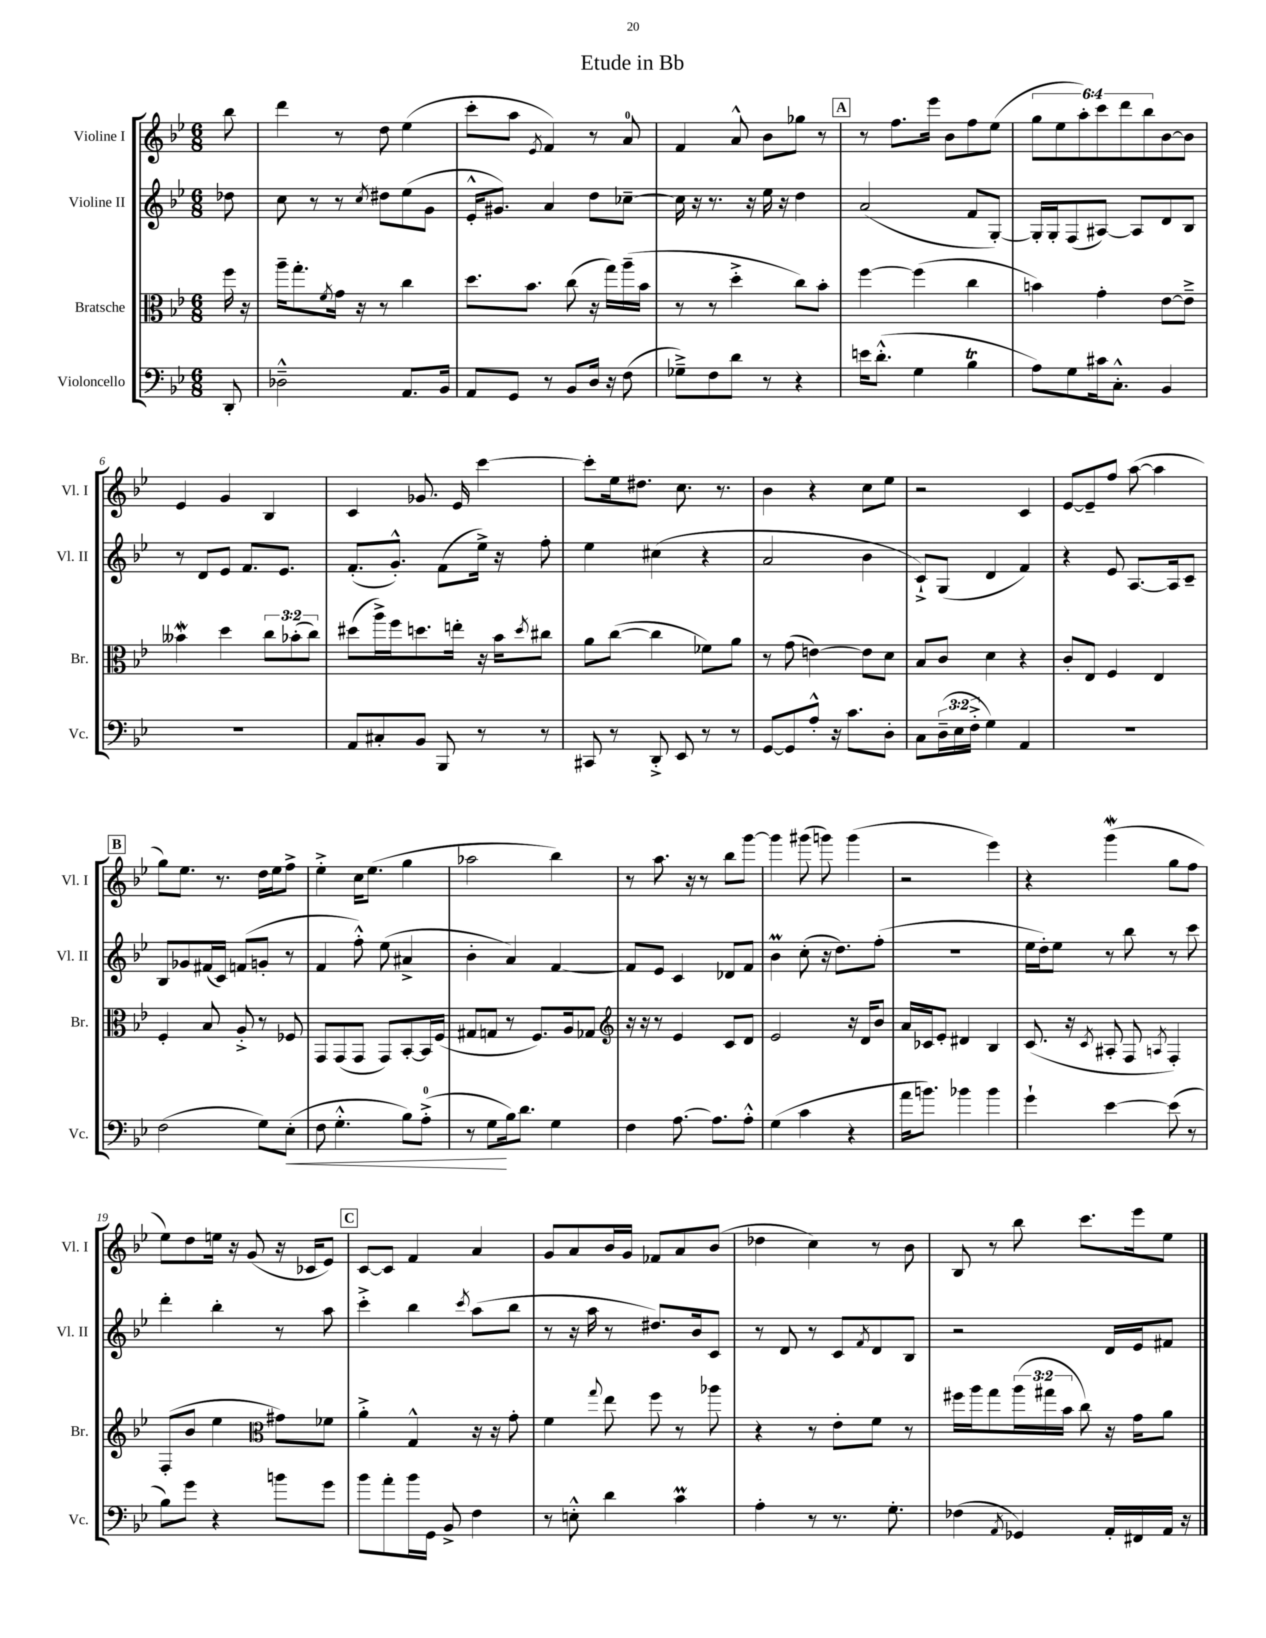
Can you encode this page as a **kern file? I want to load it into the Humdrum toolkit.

**kern	**kern	**kern	**kern
*staff4	*staff3	*staff2	*staff1
*clefF4	*clefC3	*clefG2	*clefG2
*k[b-e-]	*k[b-e-]	*k[b-e-]	*k[b-e-]
*M6/8	*M6/8	*M6/8	*M6/8
8DD'	16ff	8dd-	8bb-
.	16r	.	.
=	=	=	=
2D-~^^	16aa~	8cc	4ddd
.	8.gg'	.	.
.	.	8r	.
.	8qf	.	.
.	16g	8r	8r
.	16r	.	.
.	.	8qcc	.
.	8r	8dd#	8dd
8.AA	4cc	(8ee-	(4ee-
.	.	8g	.
16BB-	.	.	.
=	=	=	=
8AA	8.dd	16e-'^^	8ccc'
.	.	8.g#)	.
8GG	.	.	8aa
.	8.b-	.	.
.	.	.	8qe-
8r	.	4a	4f)
8BB-	(8cc	.	.
16D	16r	8dd	8r
16r	16gg)	.	.
(8F	(16aa~	[8cc-~	8a
.	16b-	.	.
=	=	=	=
8G-~^)	8r	16cc-]	4f
.	.	16r	.
8F	8r	8.r	.
8d	4dd'^	.	8a^^
.	.	16r	.
8r	.	16ee-	8b-
.	.	16r	.
4r	8cc)	4dd	8gg-
.	8b-'	.	8r
=	=	=	=
16e	[4ff	(2a	8r
(8.d'^^	.	.	.
.	.	.	8.ff
4G	(4ff]	.	.
.	.	.	16eee-
.	.	.	8b-
4B-	4cc	8f	8ff
.	.	[8G')	(8ee-
=	=	=	=
8A)	4b)	16G']	12gg
.	.	16G'	.
.	.	.	12ee-
8G	.	(8F	.
.	.	.	12aa')
16c#	4g'	[8A#)	12ccc
8.C'^^	.	.	.
.	.	.	12ddd
.	.	8A#]	.
.	.	.	12bb-
4BB-	[8e-	8d	[8b-
.	8e-~^]	8B-	8b-]
=	=	=	=
2.r	4b--	8r	4e-
.	.	8d	.
.	4dd	8e-	4g
.	.	8.f	.
.	12cc	.	4B-
.	.	8.e-	.
.	(12b-'	.	.
.	12cc)	.	.
=	=	=	=
8AA	(8dd#	(8.f'	4c
8C#'	16aa^)	.	.
.	16ff	8.g'^^)	.
8BB-	8.dd	.	8.g-
8BBB-	.	(8f	.
.	16ee'	.	16e-
8r	16r	16ee-^)	[4ccc
.	16b-	16r	.
.	8qdd	.	.
8r	8cc#	8ff'	.
=	=	=	=
8CC#	8a	4ee-	8ccc']
8r	([8cc	.	16ee-
.	.	.	8.dd#
8DD'^	4cc]	(4cc#	.
8EE-	.	.	8.cc
8r	8f-)	4r	.
.	.	.	8.r
8r	8a	.	.
=	=	=	=
[8GG	8r	2a	4b-
8GG]	(8g	.	.
8A'^^	[4e)	.	4r
16r	.	.	.
8.c	.	.	.
.	8e]	4b-	8cc
8D'	8d	.	8ee-
=	=	=	=
8C	8B-	8c`^)	2r
(24D~	8c	(8G	.
24E-	.	.	.
24F'^	.	.	.
4G)	4d	4d	.
4AA	4r	4f)	4c
=	=	=	=
2.r	8c'	4r	[8e-
.	8E-	.	8e-~]
.	4F	8e-	8ff
.	.	[8.A	([8aa
.	4E-	.	4aa]
.	.	16A]	.
.	.	8c~	.
=	=	=	=
(2F	4F'	8B-	8gg)
.	.	8g-	8.ee-
.	8B-	(16f#	.
.	.	16c)	8.r
.	8A'^	(8f	.
8G)	8r	8g'	16dd
.	.	.	16ee-
(8E-'	8F-	8r	8ff^
=	=	=	=
8F	8GG	4f	4ee-'^
4.G'^^	(8GG	.	.
.	8GG	8ff'^^)	16cc
.	.	.	(8.ee-
.	8GG)	(8ee-	.
8B-)	[8BB-'	4a#^	4gg
(8A'^	16BB-]	.	.
.	(16F	.	.
=	=	=	=
8r	8G#	4b-'	2aa-
8G	8G	.	.
16B-)	8r	4a)	.
8.d	.	.	.
.	8.F)	.	.
4G	.	[4f	4bb-)
.	16A	.	.
.	8G-	.	.
=	=	=	=
*	*clefG2	*	*
4F	16r	8f]	8r
.	16r	.	.
.	8r	8e-	8.aa
[8.A	4e-	4c	.
.	.	.	16r
.	.	.	8r
8.A]	.	.	.
.	8c	8d-	8bb-
8A'^^	8d	8f	[8ggg
=	=	=	=
(4G	2e-	4b-	4ggg]
4c	.	(8cc'	(8ggg#
.	.	16r	8ggg)
.	.	8.dd)	.
4r	16r	.	(4ggg
.	16d	.	.
.	8b-	(8ff'	.
=	=	=	=
16a	16a	2.r	2r
8.b)	16c-	.	.
.	8e-'	.	.
4b-	4d#	.	.
4b-	4B-	.	4eee-)
=	=	=	=
4g`	(8.c	16ee-	4r
.	.	16dd')	.
.	.	8ee-	.
.	16r	.	.
.	8qc	.	.
[4e-	8A#'	8r	(4ggg
.	8F	8bb-	.
.	8qA	.	.
(8e-]	4F')	8r	8gg
8r	.	8ccc	8ff
=	=	=	=
8B-)	(8F'	4ddd'	8ee-)
8g	8b-	.	8dd
4r	4ee-	4bb-'	16ee
.	.	.	16r
.	.	.	(8g
*	*clefC3	*	*
8b	8g#)	8r	16r
.	.	.	16c-
8g	8f-	8aa	8e-)
=	=	=	=
8b-	4a'^	4ccc'^	[8c
8a'	.	.	8c]
16b-	4G^^	4bb-	4f
16GG	.	.	.
8BB-^	.	.	.
.	.	8qccc	.
4F	16r	(8aa	4a
.	16r	.	.
.	8g'	8bb-	.
=	=	=	=
8r	4f	8r	8g
8E'^^	.	16r	8a
.	.	16aa	.
.	8qqgg	.	.
4d	8ee-	8r	16b-
.	.	.	16g
.	8ff	8.dd#)	8f-
4c	8r	.	8a
.	.	16b-	.
.	8aa-	8c	(8b-
=	=	=	=
4A'	4r	8r	4dd-
.	.	8d	.
8r	8r	8r	4cc)
8.r	8e-'	8c	.
.	.	8qf	.
.	8f	8d	8r
8.G'	.	.	.
.	8r	8B-	8b-
=	=	=	=
(4F-	16ff#	2r	8B-
.	16aa	.	.
.	8gg	.	8r
8qAA	.	.	.
4GG-)	(24aa	.	8bb-
.	24gg#	.	.
.	24b-	.	.
.	8cc)	.	8.ccc
16AA'	16r	16d	.
16FF#	16g	16e-	16eee-
16AA	8a	8f#	8ee-
16r	.	.	.
==	==	==	==
*-	*-	*-	*-
